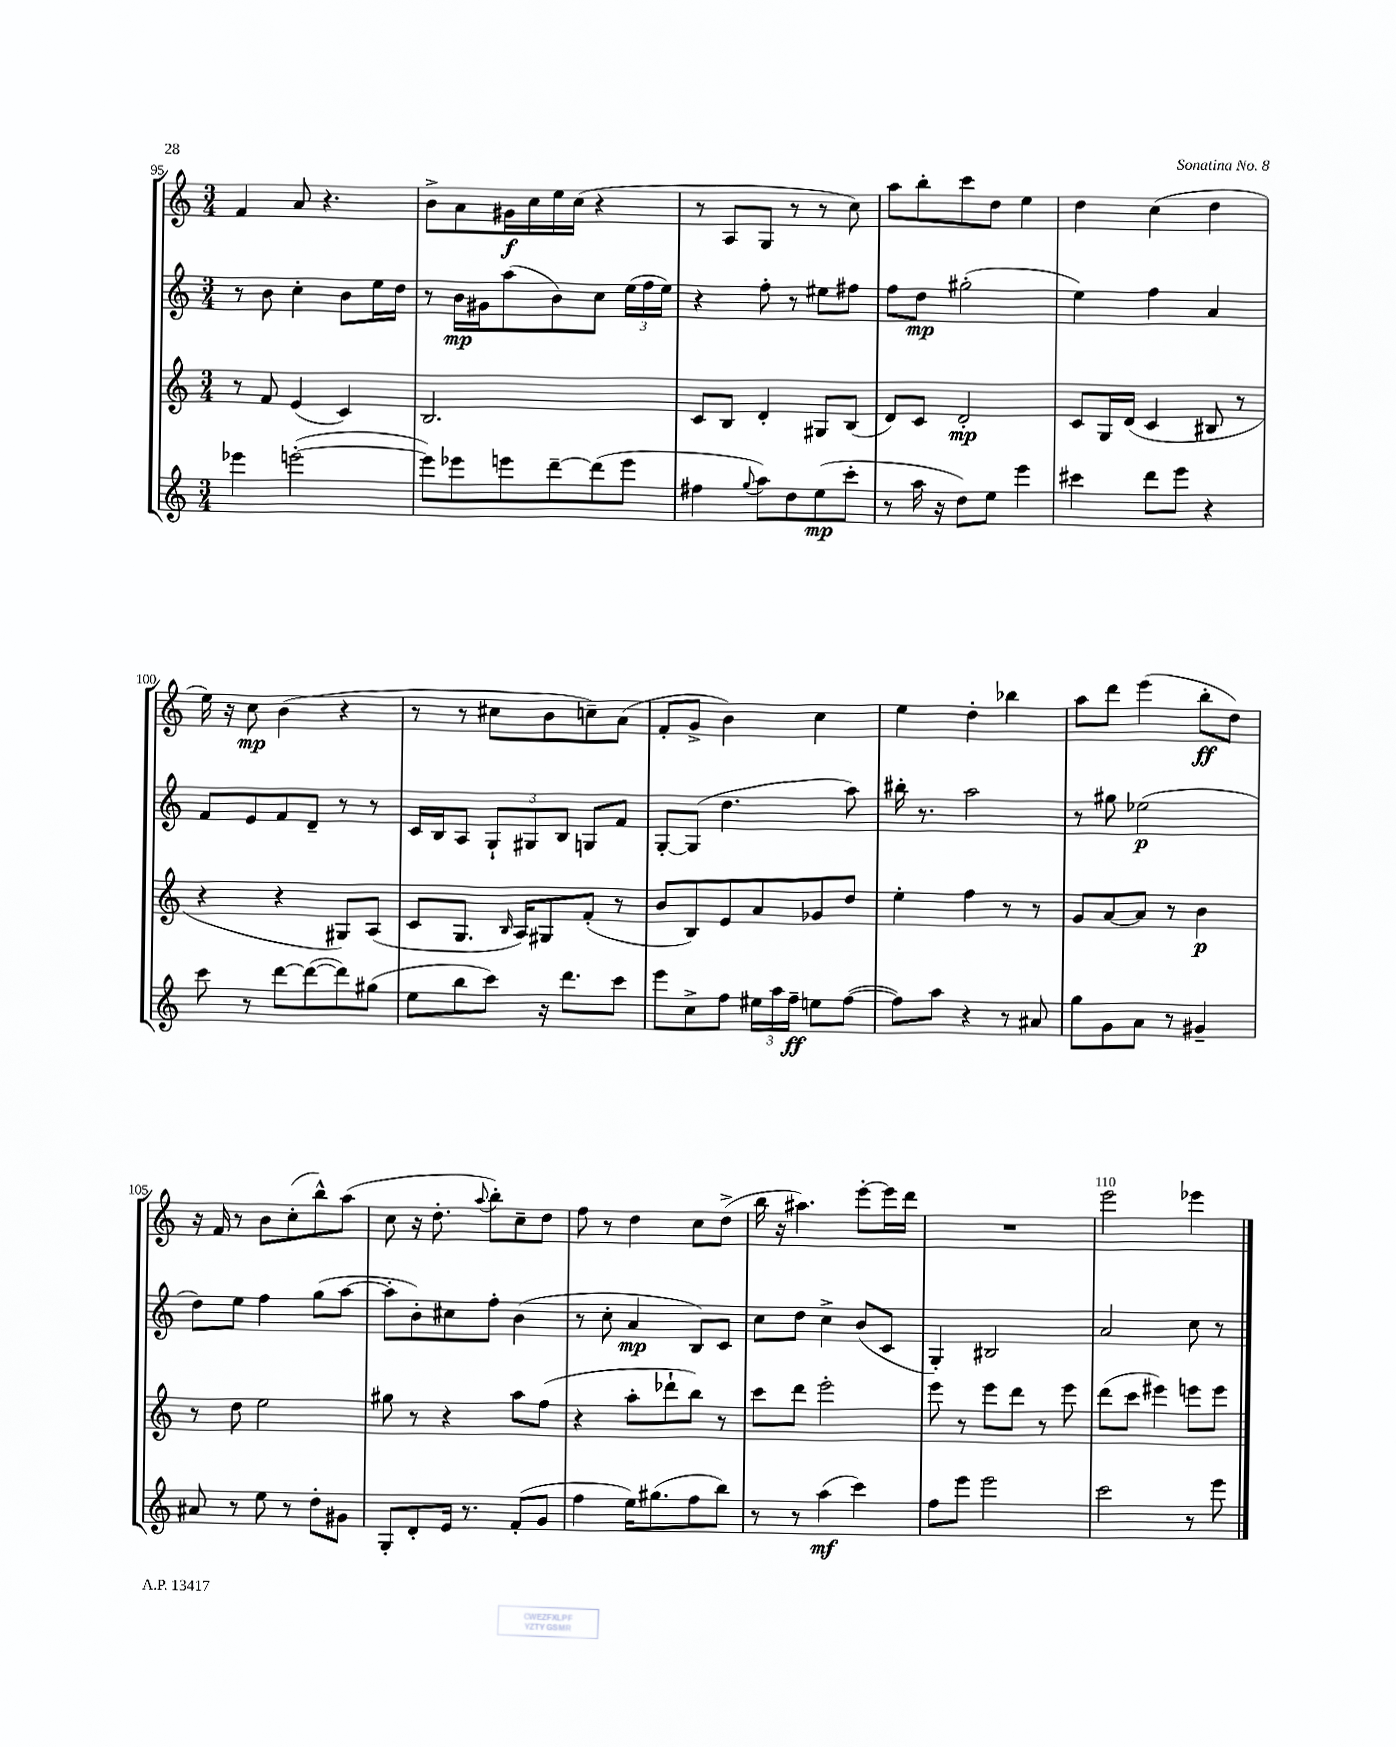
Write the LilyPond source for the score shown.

<<
\new StaffGroup <<
\new Staff = "s0" {
    \clef treble \key c \major \numericTimeSignature \time 3/4
    \autoBeamOff f'4 a'8 r4. |
    b'8[-> a'8 gis'16\f c''16 e''16 c''16]( r4 |
    r8 a8[ g8] r8 r8 c''8) |
    a''8[ b''8-. c'''8 d''8] e''4 |
    d''4 c''4( d''4 |
    e''16) r16 c''8\mp b'4( r4 |
    r8 r8 cis''8[ b'8 c''8--) a'8]( |
    f'8[-. g'8]-> b'4) c''4 |
    e''4 d''4-. bes''4 |
    a''8[ d'''8] e'''4( b''8[-.\ff d''8]) |
    r16 f'16 r8 b'8[ c''8-.( b''8-^) a''8]( |
    c''8 r16 d''8.-. \appoggiatura { a''8 } b''8[-.) c''8-- d''8] |
    f''8 r8 d''4 c''8[ d''8]->( |
    b''16 r16 ais''4.) e'''8[~-. e'''16 d'''16] |
    R2. |
    e'''2 ees'''4 \bar "|." |
}
\new Staff = "s1" {
    \clef treble \key c \major \numericTimeSignature \time 3/4
    \autoBeamOff r8 b'8 c''4-. b'8[ e''16 d''16] |
    r8 b'16[\mp gis'16 a''8( b'8) c''8] \tuplet 3/2 { e''16[( f''16 e''16]) } |
    r4 f''8-. r8 eis''8[ fis''8] |
    f''8[ d''8]\mp gis''2-.( |
    e''4) f''4 a'4 |
    f'8[ e'8 f'8 d'8]-- r8 r8 |
    c'16[ b16 a8] \tuplet 3/2 { g8[-! gis8 b8] } g8[ f'8] |
    g8[~-. g8]( d''4. a''8) |
    bis''16-. r8. a''2 |
    r8 gis''8 ees''2\p( |
    d''8[) e''8] f''4 g''8[( a''8]~ |
    a''8[-. b'8-.) cis''8 f''8]-. b'4( |
    r8 c''8-. a'4\mp b8[) c'8] |
    c''8[ d''8] c''4-> b'8[( c'8] |
    g4-.) bis2 |
    a'2 c''8 r8 \bar "|." |
}
\new Staff = "s2" {
    \clef treble \key c \major \numericTimeSignature \time 3/4
    \autoBeamOff r8 f'8 e'4( c'4) |
    b2. |
    c'8[ b8] d'4-. gis8[ b8]( |
    d'8[) c'8] d'2-.\mp |
    c'8[ g16 d'16]( c'4 bis8 r8 |
    r4 r4 gis8[) a8]( |
    c'8[ g8.] \grace { b16 } a16[) gis8 f'8]-.( r8 |
    b'8[ b8) e'8 a'8 ges'8 d''8] |
    e''4-. f''4 r8 r8 |
    g'8[ a'8~ a'8] r8 b'4\p |
    r8 d''8 e''2 |
    gis''8 r8 r4 a''8[ f''8]( |
    r4 a''8[-. des'''8-! b''8]) r8 |
    c'''8[ d'''8] e'''2-. |
    e'''8 r8 e'''8[ d'''8] r8 e'''8 |
    d'''8[( c'''8] eis'''4) e'''8[ e'''8] \bar "|." |
}
\new Staff = "s3" {
    \clef treble \key c \major \numericTimeSignature \time 3/4
    \autoBeamOff ees'''4 e'''2~-.( |
    e'''8[) ees'''8 e'''8 d'''8~-- d'''8( e'''8] |
    fis''4 \appoggiatura { g''8 } a''8[) d''8 e''8\mp( c'''8]-. |
    r8 a''16 r16 d''8[) e''8] e'''4 |
    cis'''4 d'''8[ e'''8] r4 |
    c'''8 r8 d'''8[~ d'''8~( d'''8) gis''8]( |
    e''8[ b''8 c'''8]) r16 d'''8.[ c'''8] |
    e'''8[ c''8-> f''8] \tuplet 3/2 { eis''16[ a''16 f''16]--\ff } e''8[ f''8]~( |
    f''8[) a''8] r4 r8 ais'8 |
    g''8[ g'8 a'8] r8 gis'4-- |
    ais'8 r8 e''8 r8 d''8[-. gis'8] |
    g8[-. d'8-. e'16] r8. f'8[-.( g'8] |
    f''4 e''16[) gis''8.( f''8 b''8]) |
    r8 r8 a''4\mf( c'''4) |
    f''8[ e'''8] e'''2 |
    c'''2 r8 e'''8 \bar "|." |
}
>>
>>
\layout { \context { \Score currentBarNumber = #95 \override BarNumber.break-visibility = ##(#f #t #t) barNumberVisibility = #(every-nth-bar-number-visible 5) } }
